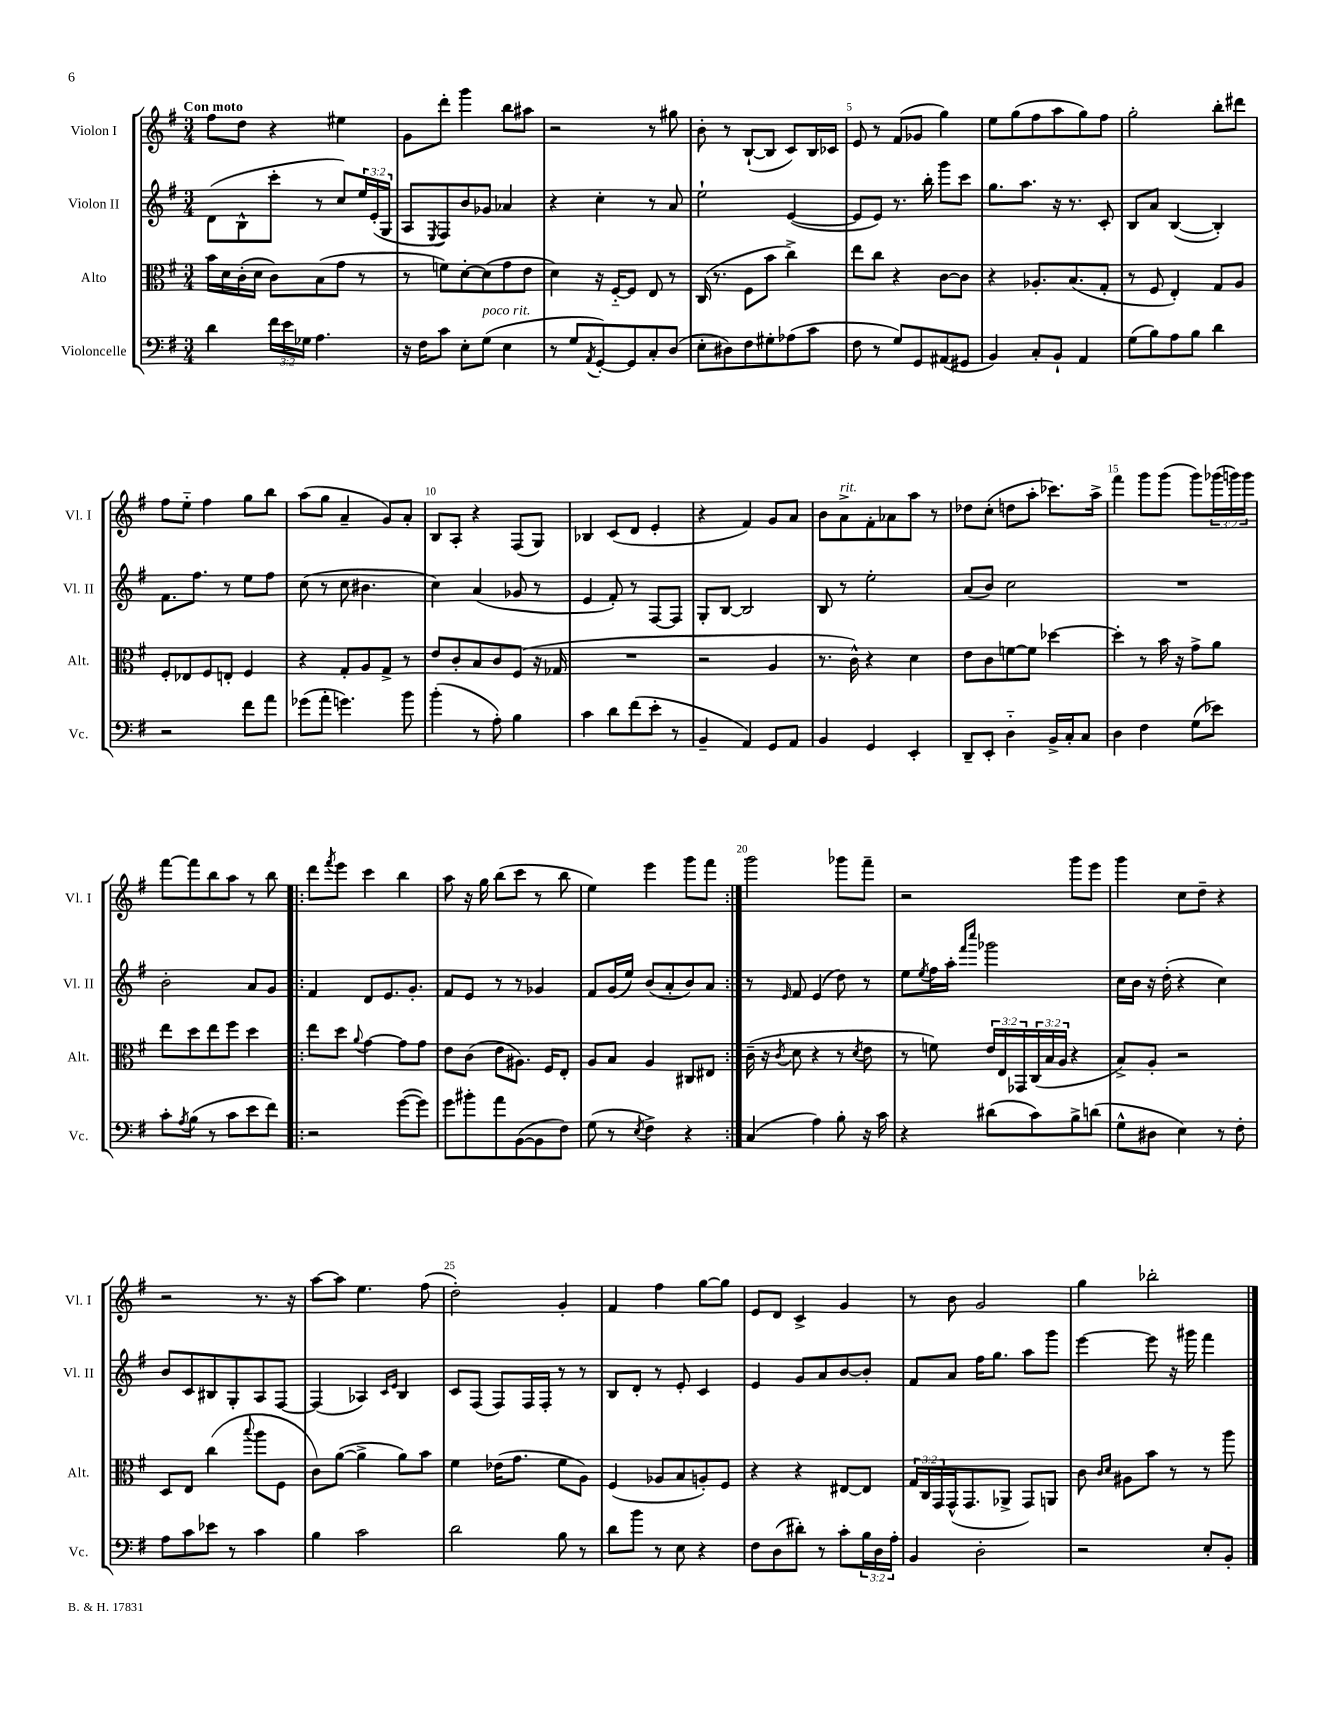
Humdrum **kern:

**kern	**kern	**kern	**kern
*staff4	*staff3	*staff2	*staff1
*clefF4	*clefC3	*clefG2	*clefG2
*k[f#]	*k[f#]	*k[f#]	*k[f#]
*M3/4	*M3/4	*M3/4	*M3/4
4d\	16b\LL	(8d\L	8ff#\L
.	16d\	.	.
.	(16c'\	8B^^\	8dd\J
.	16d\JJ	.	.
24f#\LL	8c\L)	8ccc'\J	4r
24e\	.	.	.
24G-\JJ	.	.	.
4.A\	(8B\	8r	.
.	8g\J	8cc/L)	4ee#\
.	8r	24ee/L	.
.	.	(24e'/	.
.	.	24G/JJ	.
=	=	=	=
16r	8r	8A/L	8g\L
16F#\LK	.	.	.
.	.	8qE/	.
8c\J	8f\L)	8F#/)	8ddd'\J
8E'\L	[8d'\	8b/	4ggg\
(8G\J	(8d\]	8g-/J	.
4E\	8g\	4a-/	8bb\L
.	8e\J	.	8aa#\J
=	=	=	=
8r	4d\)	4r	2r
8G/L	.	.	.
8qAA/	.	.	.
[8GG'/)	16r	4cc'\	.
.	[16F#'~/LK	.	.
8GG/]	8F#/]J	.	.
8C'/	8E/	8r	8r
(8D/J	8r	8a/	8gg#\
=	=	=	=
8E'\L	(16C/	2ee`\	8b'\
.	8.r	.	.
8D#\)	.	.	8r
8F#\	8F#\L	.	([8B`/L
8G#'\	8b\J	.	8B/]J
(8A-\	4cc^\)	([4e/	8c/L)
8c\J	.	.	16B/L
.	.	.	16c-/JJ
=	=	=	=
8F#\	8ee\L	8e/]L	8e/
8r	8cc\J	8e/J)	8r
8G/L)	4r	8.r	(8f#/L
8GG/	.	.	8g-/J
.	.	16bb'\	.
(8AA#/	[8c\L	8ggg\L	4gg\)
8GG#/J	8c\]J	8ccc\J	.
=	=	=	=
4BB/)	4r	8.gg\L	8ee\L
.	.	.	(8gg\
.	.	8.aa\J	.
8C'/L	8.A-'/L	.	8ff#\
8BB`/J	.	16r	8aa\
.	(8.B/	8.r	.
4AA/	.	.	8gg\)
.	8G'/J	8c'/	8ff#\J
=	=	=	=
(8G\L	8r	8B/L	2gg'\
8B\)	8F#/	8a/J	.
8A\	4E'/)	([4B/	.
8B\J	.	.	.
4d\	8G/L	4B'/])	8bb'\L
.	8A/J	.	8ddd#\J
=	=	=	=
2r	8F#'/L	8.f#\L	8ff#\L
.	8E-/	.	8ee'~\J
.	.	8.ff#\J	.
.	8F#/	.	4ff#\
.	8E'/J	8r	.
8f#\L	4F#/	8ee\L	8gg\L
8a\J	.	8ff#\J	8bb\J
=	=	=	=
(8g-\L	4r	(8cc\	(8aa\L
8a'\J	.	8r	8gg\J
4.g\)	8G'/L	8cc\	4a~/
.	8A/	4.b#\	.
.	8G^/J	.	8g/L)
8b\	8r	.	8a'/J
=	=	=	=
(4b'\	8e/L	4cc\)	8B/L
.	8c'/	.	8A'/J
8r	8B/	(4a/	4r
8A'\)	8c/	.	.
4B\	(8F#/J	8g-/	(8F#/L
.	16r	8r	8G/J)
.	16G-/	.	.
=	=	=	=
4c\	2.r	4e/	4B-/
8d\L	.	8f#'/)	(8c/L
(8f#\	.	8r	8d/J
8e'\J	.	[8F#/L	4e'/
8r	.	8F#/]J	.
=	=	=	=
4BB~/	2r	8G'/L	4r
.	.	[8B/J	.
4AA/)	.	2B/]	4f#/)
8GG/L	4A/	.	8g/L
8AA/J	.	.	8a/J
=	=	=	=
4BB/	8.r	8B/	8b\L
.	.	8r	8a^\
.	16c^^\)	.	.
4GG/	4r	2ee'\	8f#'\
.	.	.	8a-\
4EE'/	4d\	.	8aa\J
.	.	.	8r
=	=	=	=
8DD~/L	8e\L	(8a/L	8dd-\L
8EE'/J	8c\	8b/J)	(8cc'\J
4D'~\	[8f\	2cc\	8dd\L
.	8f\]J	.	8aa'\J
16BB^/LL	[4dd-\	.	8.ccc-\L)
16C'/J	.	.	.
8C/J	.	.	.
.	.	.	16aa^\Jk
=	=	=	=
4D\	4dd-'\]	2.r	4fff#\
4F#\	8r	.	8ggg\L
.	16b\	.	(8ggg\J
.	16r	.	.
(8G\L	8g^\L	.	8ggg\L)
8e-\J)	8a\J	.	(24ggg-\L
.	.	.	24ggg\)
.	.	.	24ggg\JJ
=	=	=	=
8c'\L	8ee\L	2b'\	[8fff#\L
8qA/	.	.	.
(8B\J	8dd\	.	8fff#\]
8r	8ee\	.	8bb\
8c\L	8ff#\J	.	8aa\J
8e\	4dd\	8a/L	8r
8f#\J)	.	8g/J	8bb\
=!|:	=!|:	=!|:	=!|:
2r	8ee\L	4f#/	8ddd\L
.	.	.	8qfff#/
.	8dd\J	.	8eee\J
.	8qqa/	.	.
.	[4g\	8d/L	4ccc\
.	.	8.e/	.
([8g\L	8g\]L	.	4bb\
.	.	8.g'/J	.
8g\]J)	8g\J	.	.
=	=	=	=
8g\L	8e\L	8f#/L	8aa\
8b#'\	(8c\J	8e/J	16r
.	.	.	16gg\
8a\	8e\L	8r	(8bb\L
([8BB\	8.A#\J)	8r	8ccc\J
8BB\]	.	4g-/	8r
.	16F#/LK	.	.
8F#\J)	8E'/J	.	8bb\
=	=	=	=
(8G\	8A/L	8f#/L	4ee\)
8r	8B/J	(16g/L	.
.	.	16ee/JJ)	.
8qE/	.	.	.
4F#^\)	4A/	(8b/L	4eee\
.	.	8a'/	.
4r	8C#/L	8b/)	8ggg\L
.	8E#/J	8a/J	8fff#\J
=:|!	=:|!	=:|!	=:|!
(4C/	(16c~\	8r	2ggg\
.	16r	.	.
.	8qc/	16qqe/	.
.	8d\	8f#/	.
4A\)	4r	(4e/	.
8B'\	8r	8dd\)	8ggg-\L
.	8qd/	.	.
16r	8e\	8r	8fff#~\J
16c\	.	.	.
=	=	=	=
4r	8r	8ee\L	2r
.	.	8qee/	.
.	8f\)	16ff#\L	.
.	.	16aa'\JJ	.
.	.	16qqfff#/LL	.
.	.	16qqcccc/JJ	.
(8d#\L	24e/LL	2ggg-\	.
.	24E/	.	.
.	24GG-/	.	.
8c\)	(24C/	.	.
.	24B/	.	.
.	24A/JJ	.	.
8B^\	4r	.	8ggg\L
(8d\J	.	.	8eee\J
=	=	=	=
8G^^\L	8B^/L)	16cc\LL	4ggg\
.	.	16b\JJ	.
8D#\J	8A'/J	16r	.
.	.	(16dd'\	.
4E\)	2r	4r	8cc\L
.	.	.	8dd~\J
8r	.	4cc\)	4r
8F#'\	.	.	.
=	=	=	=
8A\L	8D/L	8b/L	2r
8c\	8E/J	8c/	.
8e-\J	(4cc\	8B#/	.
8r	.	8G'/	.
.	8qqbb/	.	.
4c\	8aa\L	8A/	8.r
.	8F#\J	[8F#/J	.
.	.	.	16r
=	=	=	=
4B\	8c\L)	(4F#/]	[8aa\L
.	([8a\J	.	8aa\]J
2c\	4a^\]	4A-/)	4.ee\
.	.	16qqc/LL	.
.	.	16qqe/JJ	.
.	8a\L)	4B/	.
.	8b\J	.	(8ff#\
=	=	=	=
2d\	4f#\	8c/L	2dd'\)
.	.	(8F#/J	.
.	(16e-\LK	8F#/L)	.
.	8.g\J	.	.
.	.	16F#/L	.
.	.	16F#'/JJ	.
8B\	8f#\L	8r	4g'/
8r	8A\J)	8r	.
=	=	=	=
8d\L	(4F#/	8B/L	4f#/
8b\J	.	8d'/J	.
8r	8A-/L	8r	4ff#\
8E\	8B/	8e'/	.
4r	8A'/)	4c/	[8gg\L
.	8F#/J	.	8gg\]J
=	=	=	=
8F#\L	4r	4e/	8e/L
(8D\	.	.	8d/J
8d#'\J)	4r	8g/L	4c^/
8r	.	8a/	.
8c'\L	[8E#/L	[8b/	4g/
24B\L	8E#/]J	8b'/]J	.
24D\	.	.	.
24A'\JJ	.	.	.
=	=	=	=
4BB/	24G/LL	8f#/L	8r
.	24C/	.	.
.	24GG/	.	.
.	(16GG^^/J	8a/J	8b\
.	8.GG/	.	.
2D'\	.	16ff#\LK	2g/
.	.	8.gg\J	.
.	8AA-^/J	.	.
.	8GG/L)	8aa\L	.
.	8AA/J	8ggg\J	.
=	=	=	=
2r	8c\	[4eee\	4gg\
.	16qqc/LL	.	.
.	16qqd/JJ	.	.
.	8A#\L	.	.
.	8b\J	8eee\]	2bb-'\
.	8r	16r	.
.	.	16ggg#\	.
8E'/L	8r	4fff#\	.
8BB'/J	8aa\	.	.
==	==	==	==
*-	*-	*-	*-
